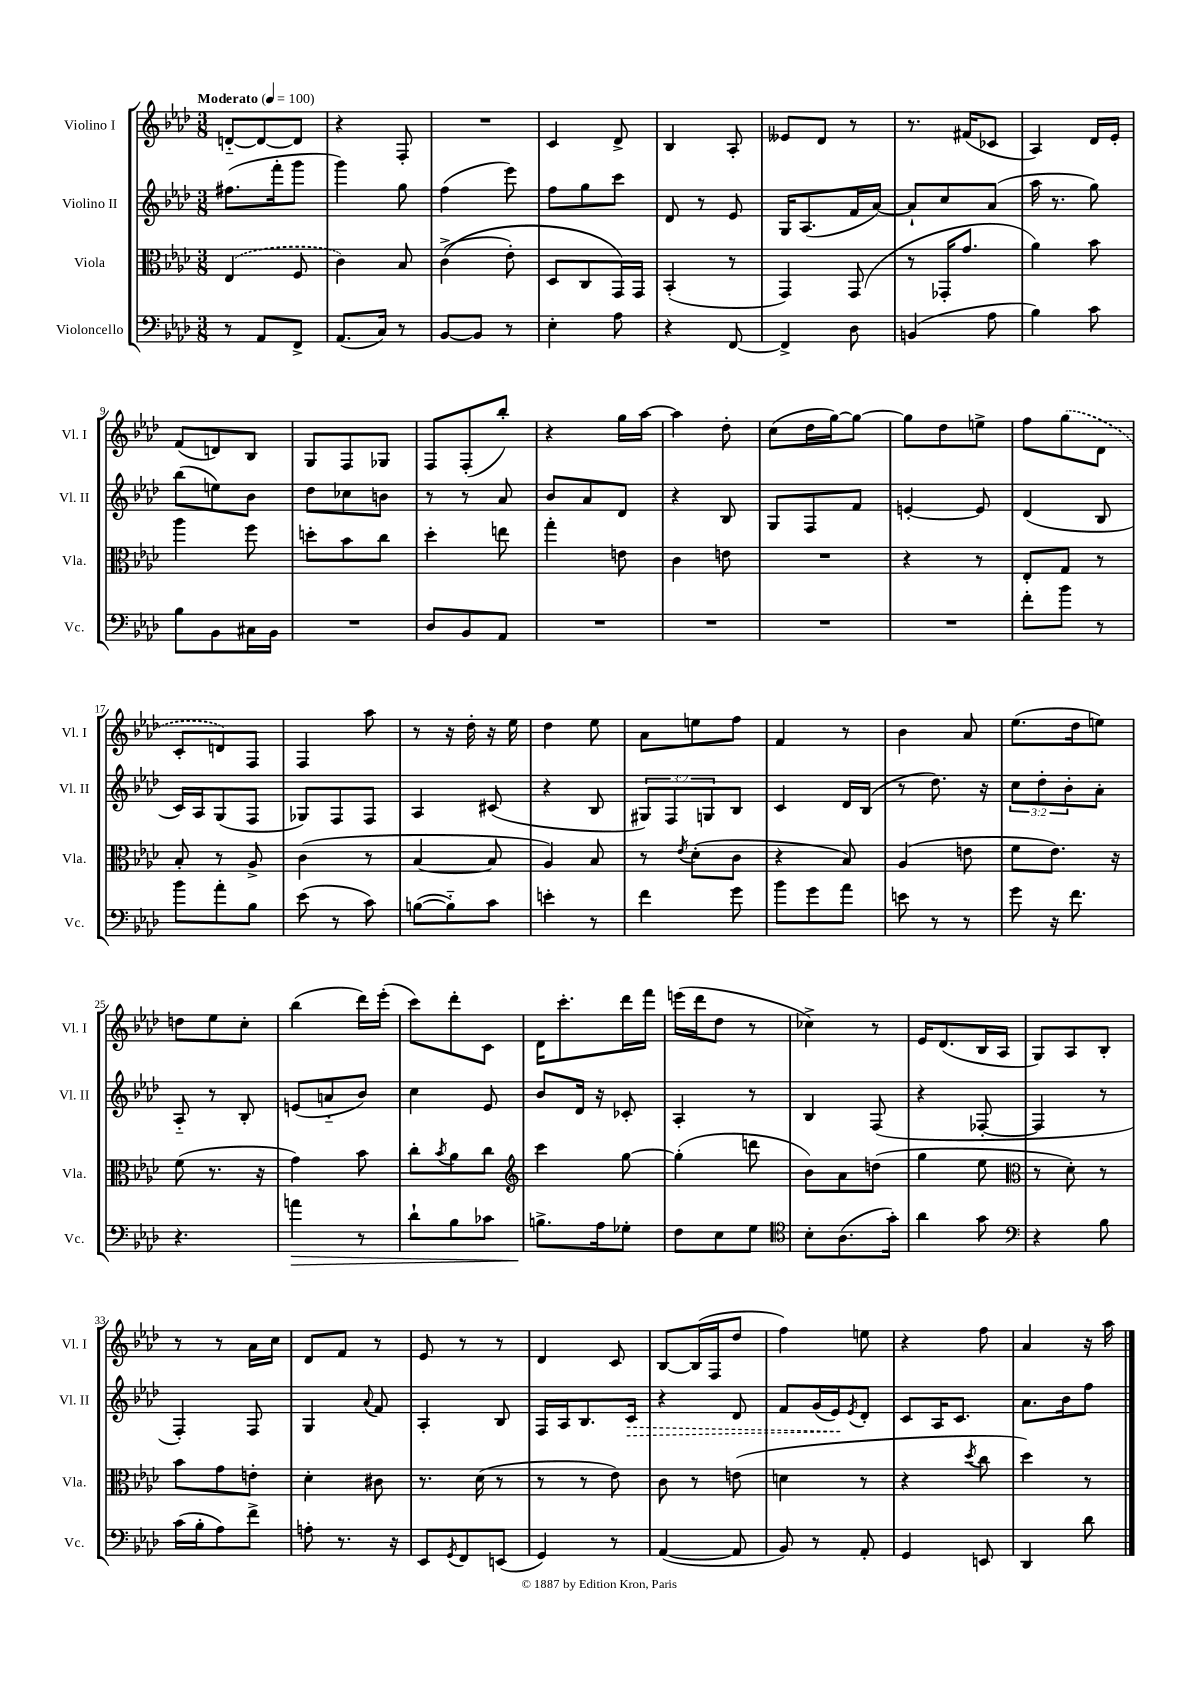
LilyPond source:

<<
\new StaffGroup <<
\new Staff = "s0" \with { instrumentName = "Violino I" shortInstrumentName = "Vl. I" } {
    \clef treble \key aes \major \numericTimeSignature \time 3/8 \tempo "Moderato" 4 = 100
    d'8~-_ d'8~ d'8 |
    r4 f8-. |
    R4. |
    c'4 des'8-> |
    bes4 aes8-. |
    eeses'8 des'8 r8 |
    r8. fis'16( ces'8 |
    aes4) des'16 ees'16-. |
    f'8( d'8) bes8 |
    g8 f8 ges8 |
    f8 f8-.( bes''8-.) |
    r4 g''16 aes''16~ |
    aes''4 des''8-. |
    c''8( des''16 g''16~) g''8~ |
    g''8 des''8 e''8-> |
    f''8 \once \slurDashed g''8( des'8 |
    c'8-. d'8) f8 |
    f4 aes''8 |
    r8 r16 des''16-. r16 ees''16 |
    des''4 ees''8 |
    aes'8 e''8 f''8 |
    f'4 r8 |
    bes'4 aes'8 |
    ees''8.( des''16 e''8) |
    d''8 ees''8 c''8-. |
    bes''4( des'''16) ees'''16-.( |
    c'''8) des'''8-. c'8 |
    des'16 c'''8.-. des'''16 f'''16 |
    e'''16( des'''16 des''8 r8 |
    ces''4->) r8 |
    ees'16 des'8.( bes16 aes16 |
    g8) aes8 bes8-. |
    r8 r8 aes'16 c''16 |
    des'8 f'8 r8 |
    ees'8 r8 r8 |
    des'4 c'8 |
    bes8~ bes16( f16 des''8 |
    f''4) e''8 |
    r4 f''8 |
    aes'4 r16 aes''16 \bar "|." |
}
\new Staff = "s1" \with { instrumentName = "Violino II" shortInstrumentName = "Vl. II" } {
    \clef treble \key aes \major \numericTimeSignature \time 3/8 \override Staff.TupletNumber.text = #tuplet-number::calc-fraction-text
    fis''8.( f'''16-. g'''8 |
    g'''4) g''8 |
    f''4( ees'''8) |
    f''8 g''8 c'''8 |
    des'8 r8 ees'8 |
    g16 aes8.( f'16 aes'16~) |
    aes'8-! c''8 aes'8( |
    aes''16 r8. g''8) |
    bes''8( e''8) bes'8 |
    des''8 ces''8 b'8 |
    r8 r8 aes'8 |
    bes'8 aes'8 des'8 |
    r4 bes8 |
    g8 f8 f'8 |
    e'4~-. e'8 |
    des'4( bes8 |
    c'16) aes16 g8( f8 |
    ges8) f8 f8 |
    aes4 cis'8( |
    r4 bes8 |
    \tuplet 3/2 { gis8) f8 g8 } bes8 |
    c'4 des'16 bes16( |
    r8 des''8.) r16 |
    \tuplet 3/2 { c''8 des''8-. bes'8-. } aes'8-. |
    aes8-_ r8 bes8-. |
    e'8( a'8-_ bes'8) |
    c''4 ees'8 |
    bes'8 des'16 r16 ces'8-. |
    aes4-. r8 |
    bes4 f8( |
    r4 fes8~-. |
    fes4 r8 |
    f4-.) f8 |
    g4 \appoggiatura { aes'8 } f'8 |
    aes4-. bes8 |
    f16 aes16 bes8. \once \override Hairpin.style = #'dashed-line c'16\> |
    r4 des'8 |
    f'8 g'16( ees'16\!) \acciaccatura { ees'8 } des'8-. |
    c'8 aes16 c'8. |
    aes'8. bes'16 f''8 \bar "|." |
}
\new Staff = "s2" \with { instrumentName = "Viola" shortInstrumentName = "Vla." } {
    \clef alto \key aes \major \numericTimeSignature \time 3/8
    \once \slurDashed ees4( f8 |
    c'4) bes8 |
    c'4->(\( ees'8-.) |
    des8 c8 g,16\) g,16 |
    bes,4-.( r8 |
    g,4) g,8( |
    r8 ges,16-. g'8. |
    aes'4) bes'8 |
    aes''4 f''8 |
    d''8-. bes'8 c''8 |
    des''4-. e''8 |
    g''4-. e'8 |
    c'4 e'8 |
    R4. |
    r4 r8 |
    ees8-. g8 r8 |
    bes8-. r8 aes8-> |
    c'4( r8 |
    bes4~ bes8 |
    aes4) bes8 |
    r8 \acciaccatura { ees'8 } des'8-.( c'8 |
    r4 bes8) |
    aes4( e'8 |
    f'8 ees'8.) r16 |
    f'8( r8. r16 |
    g'4) bes'8 |
    c''8-. \acciaccatura { bes'8 } aes'8 c''8 |
    \clef treble c'''4 g''8~ |
    g''4-.( d'''8 |
    bes'8) aes'8 d''8( |
    g''4 ees''8 |
    \clef alto r8 des'8-.) r8 |
    bes'8 g'8 e'8-. |
    des'4-. cis'8 |
    r8. des'16( r8 |
    r8 r8 ees'8) |
    c'8 r8 e'8( |
    d'4 r8 |
    r4 \acciaccatura { des''8 } c''8 |
    des''4) r8 \bar "|." |
}
\new Staff = "s3" \with { instrumentName = "Violoncello" shortInstrumentName = "Vc." } {
    \clef bass \key aes \major \numericTimeSignature \time 3/8
    r8 aes,8 f,8-> |
    aes,8.( c16) r8 |
    bes,8~ bes,8 r8 |
    ees4-. aes8 |
    r4 f,8~ |
    f,4-> des8 |
    b,4( aes8 |
    bes4) c'8 |
    bes8 bes,8 cis16 bes,16 |
    R4. |
    des8 bes,8 aes,8 |
    R4. |
    R4. |
    R4. |
    R4. |
    f'8-. bes'8 r8 |
    bes'8 aes'8-. bes8 |
    ees'8( r8 c'8) |
    b8~( b8-_) c'8 |
    e'4-. r8 |
    f'4 g'8 |
    bes'8 g'8 aes'8 |
    e'8 r8 r8 |
    g'8 r16 f'8. |
    r4. |
    a'4\> r8 |
    des'8-! bes8 ces'8 |
    b8.->\! aes16 ges8-. |
    f8 ees8 g8 |
    \clef tenor bes8-. aes8.( g'16-.) |
    aes'4 g'8 |
    \clef bass r4 bes8 |
    c'16( bes16-. aes8) f'8-> |
    a8-. r8. r16 |
    ees,8 \acciaccatura { g,8 } f,8 e,8( |
    g,4) r8 |
    aes,4~( aes,8 |
    bes,8) r8 aes,8-. |
    g,4 e,8 |
    des,4 des'8 \bar "|." |
}
>>
>>
